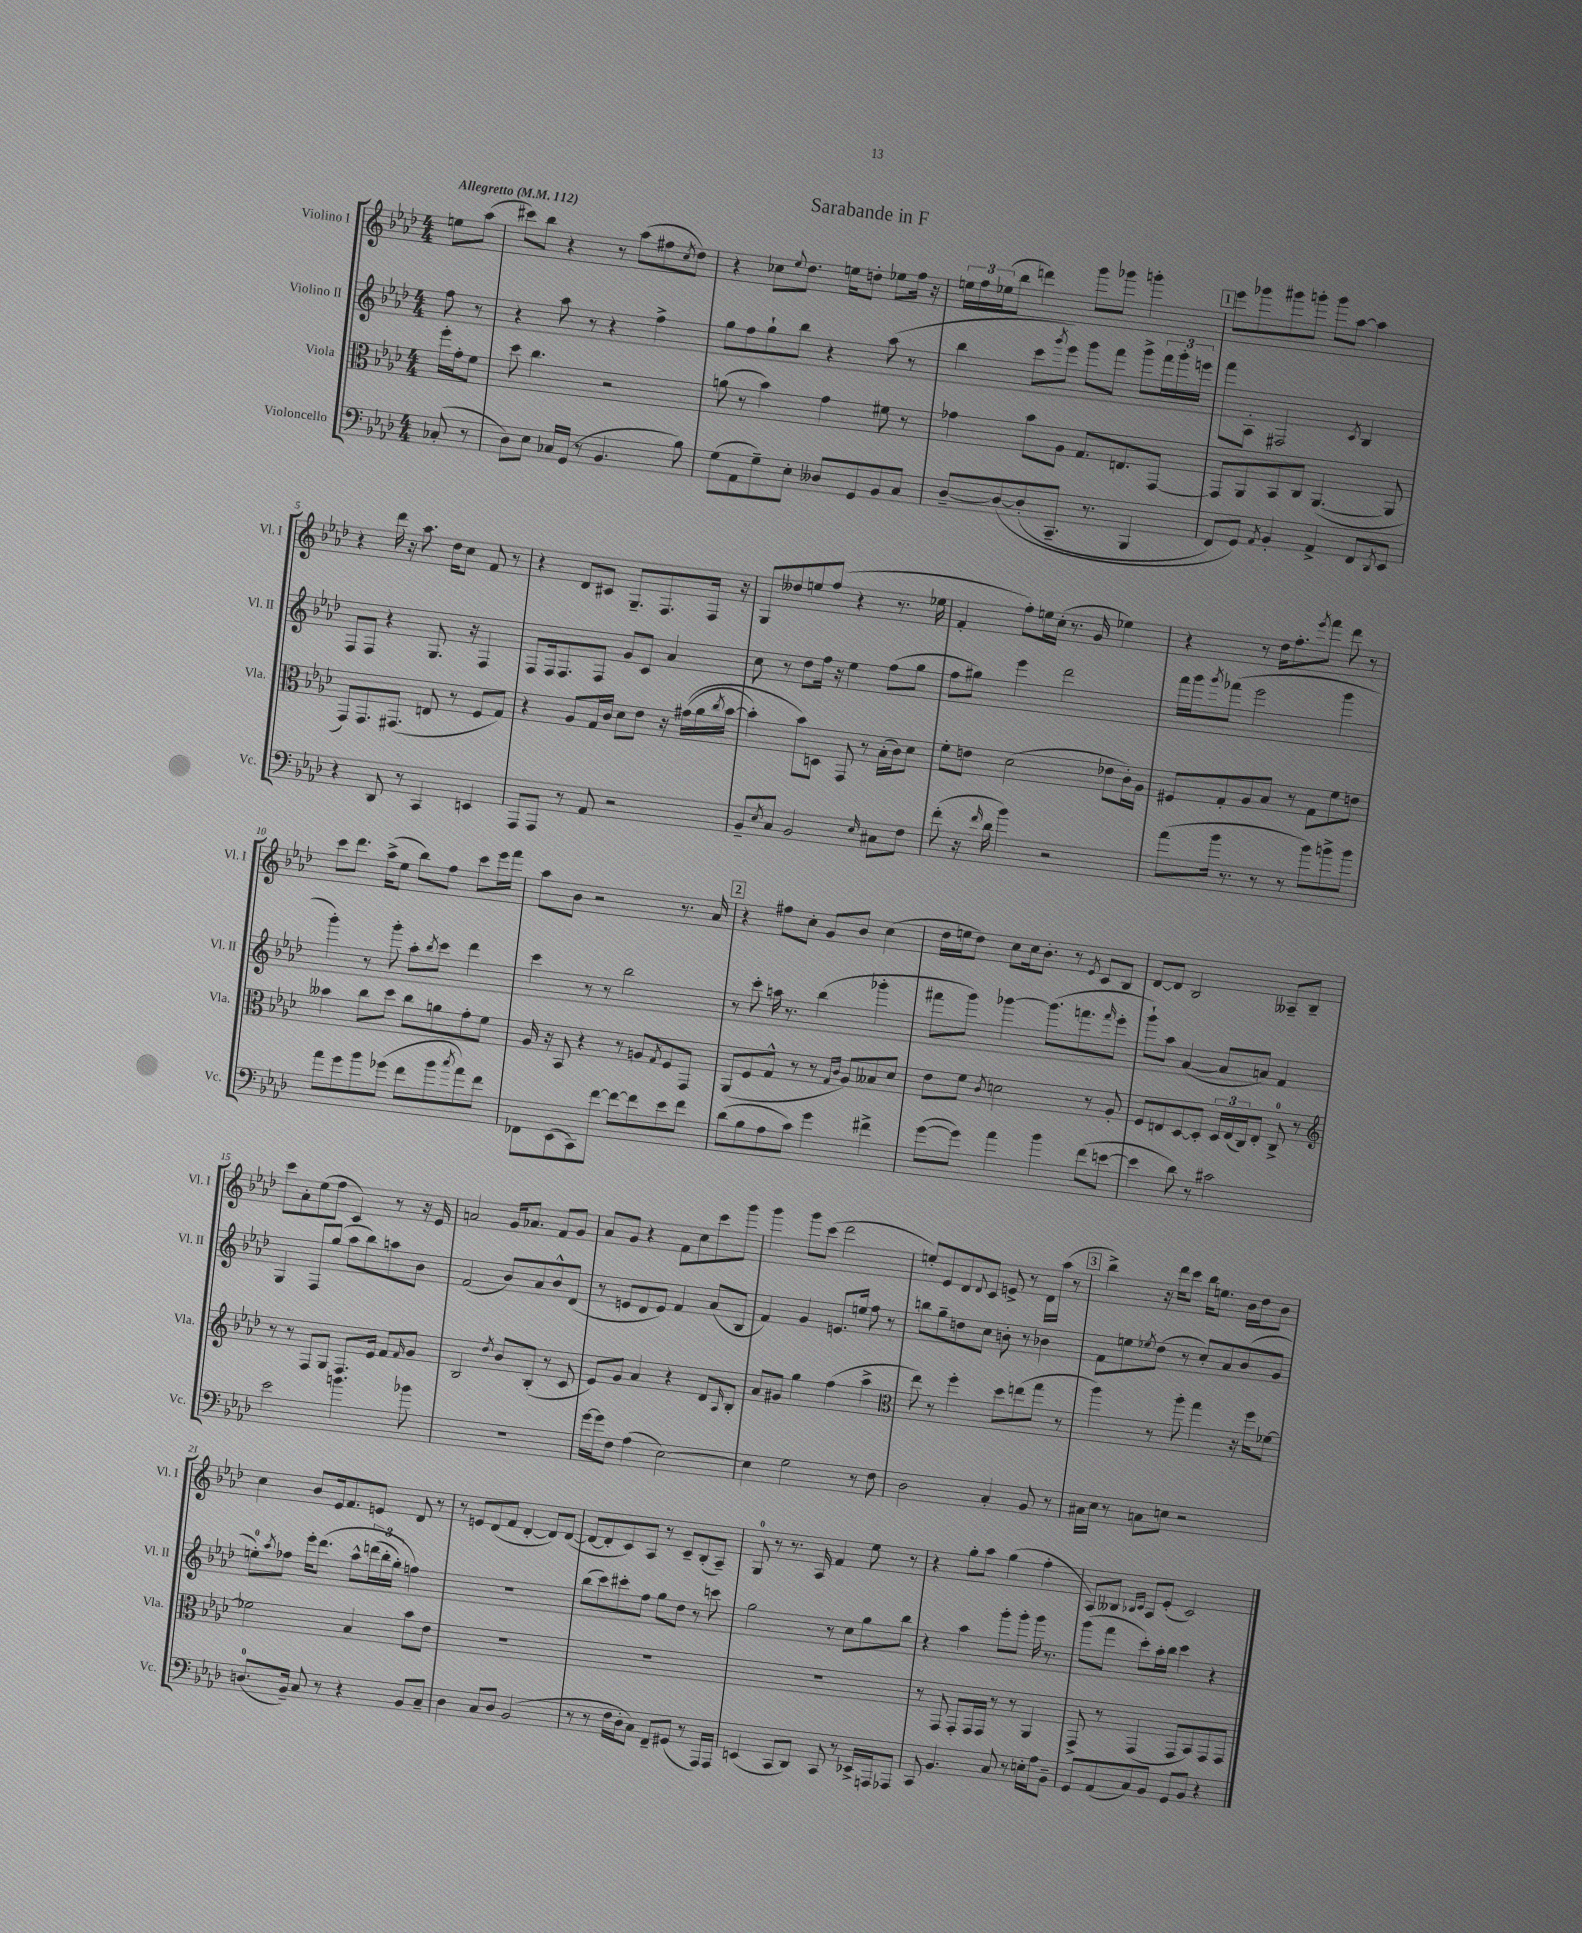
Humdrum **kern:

**kern	**kern	**kern	**kern
*staff4	*staff3	*staff2	*staff1
*clefF4	*clefC3	*clefG2	*clefG2
*k[b-e-a-d-]	*k[b-e-a-d-]	*k[b-e-a-d-]	*k[b-e-a-d-]
*M4/4	*M4/4	*M4/4	*M4/4
*MM112	*MM112	*MM112	*MM112
(8C-'	16ff'	8ff	8ee
.	16g'	.	.
8r	8f	8r	(8aa-
=	=	=	=
8D-)	8dd-	4r	8ccc#)
8E-	4.cc	.	8bb-
16C-	.	8aa-	4r
(16GG	.	.	.
8r	.	8r	.
4.BB-	2r	4r	8r
.	.	.	(8aa-
.	.	4ff^	8ff#
.	.	.	8qcc
8B-)	.	.	8dd-)
=	=	=	=
(8G	(8a	8gg	4r
8AA-	8r	8ff	.
8G~)	4b-)	8gg`	8cc-
.	.	.	8qqee-
8E-'	.	8bb-	8.dd-
8D--	4g	4r	.
.	.	.	16ee
8GG	.	.	8dd'
8BB-	8f#	(8aa-	8ee-
8C	8r	8r	16ff
.	.	.	16r
=	=	=	=
[8D-~	4g-	4bb-	24ee
.	.	.	24ff
.	.	.	(24ee-
&(8D-_	.	.	8bb-
(8D-']	8b-	8ccc	4ddd)
.	.	8qggg	.
8.CC~	8A-	8eee-)	.
.	8.G	8ggg	8ggg
8.r	.	.	.
.	.	8fff	8ggg-
.	8.E	.	.
4BBB-	.	8ggg^	4ggg'
.	[8GG	24fff	.
.	.	24ggg'	.
.	.	24eee	.
=	=	=	=
8FF)	8GG]	8fff	8eee-
8GG&)	8AA-	8A-'	8ggg-
8qAA-	.	.	.
4BB-'	8BB-	2F#	8ggg#
.	8C	.	8ggg'
4AA-^	([4.AA-	.	8ggg
.	.	.	[8aa-
.	.	8qc	.
8FF	.	4B-	4aa-]
8qDD-	.	.	.
8EE-	8AA-]	.	.
=	=	=	=
4r	8GG)	8F	4r
.	8.GG	8F	.
8DD-	.	4r	16ddd-
.	(8.GG#	.	16r
8r	.	.	8.aa-
4CC	8E	8.G	.
.	.	.	16dd-
.	8r	.	8cc
.	.	16r	.
4EE	8F	4F	8f
.	8G)	.	8r
=	=	=	=
8AAA-	4r	8F	4r
8AAA-	.	16F	.
.	.	8.F	.
8r	8A-	.	8d-
8AA-	16G	8F	8c#
.	16c	.	.
2r	8d-	8g	8.G~
.	8e-	8c	.
.	.	.	8.F
.	16r	4a-	.
.	&((16g#	.	.
.	16a-	.	16F
.	8qcc	.	.
.	[16b-	.	16r
=	=	=	=
8BB-~	4b-'])	8cc	8G
8qE-	.	.	.
8C	.	8r	8dd--
2BB-	8b-&)	8dd-	8ee
.	8D	16ff	(8ff
.	.	16r	.
.	8GG	4ee-	4r
.	8r	.	.
16qqE-	.	.	.
8C#	(16B-'	(8ff	8.r
.	16c)	.	.
8F	8d-	8gg	.
.	.	.	16ee-
=	=	=	=
(8f'	8f'	8ff	4f'
16r	8e	8gg#)	.
16qqf	.	.	.
16d-	.	.	.
4b-)	(2d-	4eee-	8ff')
.	.	.	16ee
.	.	.	(16cc'
2r	.	2ddd-	8.r
.	.	.	16g
.	8e-	.	4ee-)
.	16c')	.	.
.	16A-	.	.
=	=	=	=
(8a-	8F#	16fff	4r
.	.	16ggg	.
.	.	8qggg	.
16b-	8G'	(8fff-	.
8.r	.	.	.
.	8A-	2eee-	8r
8r	8B-	.	16dd-
.	.	.	8.ff'
8r	8r	.	.
.	.	.	8qeee-
8b-)	8G	.	8fff
8b^	8f	4ggg	8ddd-
8b	8e	.	8r
=	=	=	=
8a-	4b--	4ggg')	8ccc
8g	.	.	8.ddd-
8b-	8cc	8r	.
.	.	.	(16aa-^
(8g-	8dd-	8ggg'	8ee-
8f	8cc	8aa-'	8bb-)
.	.	8qbb-	.
8b-	8a	8ccc	8ff
8qcc	.	.	.
8a-)	8g'	4ddd-	8ccc
8f	8f	.	16eee-
.	.	.	16fff
=	=	=	=
8FF-	16A-	4ccc	8aa-
.	16r	.	.
(8EE-	8BB-	.	8b-
8CC)	4r	8r	2r
[8f	.	8r	.
8f_	8r	2bb-	.
8f]	8A	.	.
.	8qG	.	.
8e-	8F	.	8.r
8f	8GG	.	.
.	.	.	16a-
=	=	=	=
(8d-	(8AA-	8r	4r
8B-	8F	8ccc'	.
8A-	8G^^	16aa	8ff#
.	.	8.r	.
8c)	8r	.	8cc'
4g	8r	(4bb-	8g
.	16qqG	.	.
.	16qqc	.	.
.	8A-)	.	8b-
4f#^	8B--	4ggg-'	(4cc
.	8d-	.	.
=	=	=	=
([8g	8e-	8fff#	16dd-
.	.	.	16ee
8g])	8f	8ggg)	8dd-)
.	8qc	.	.
4a-	2d	[4ggg-	8cc
.	.	.	16cc
.	.	.	8.b-'
4b-	.	(8.ggg-]	.
.	.	.	8r
.	.	8.fff	.
.	.	.	8qe-
(8f	8r	.	8c
.	.	16qqfff	.
[8e	8A-'	8eee-'	8B-
=	=	=	=
4e]	8F	8ggg`)	[8d-
.	8E	8aa-	8d-]
8d-)	[8D-	([4a-	2B-
8r	8D-']	.	.
2c#	24D-	8a-]	.
.	(24E	.	.
.	24C)	.	.
.	8E'	8a)	.
.	8C^	4f	8A--~
.	8r	.	8B-~
=	=	=	=
*	*clefG2	*	*
2e-	8r	4G	8ccc
.	8r	.	8a-'
.	8F	8F	(8ee-
.	8G	(8gg	8ff
4.b	8.F	8aa-	4c)
.	.	8bb-)	.
.	16e-	.	.
.	8f	8aa	8r
.	16qqf	.	.
8b-	8g	8b-	16r
.	.	.	16e-
=	=	=	=
1r	2B-	(2f	2a
.	8qdd-	.	.
.	8b-	8b-)	16g
.	.	.	8.a-
.	(8B-'	8a-	.
.	8r	8b-^^	8f
.	8c	(8d-	8g
=	=	=	=
[16g	8e-)	8r	8a-
16g]	.	.	.
8F	8g	8e	8g
(4A-	4a-	8d-	4r
.	.	8e)	.
[2E-)	4r	4f	8f
.	.	.	8cc
.	8d-	(8a-	8ccc
.	16qqA-	.	.
.	8B-'	8B-	8ggg
=	=	=	=
4E-]	8a-	4f)	4ggg
.	8g#	.	.
2G	4gg	4g	8ggg
.	.	.	(8ccc
.	(4ff	8.e	2ddd-
.	.	16ee	.
8r	4aa-^	8ff	.
8F	.	8r	.
=	=	=	=
*	*clefC3	*	*
2D-	8ee-)	8bb	8ee')
.	8r	8gg~	8e-
.	4ff'	8dd	8d-
.	.	.	8qqd-
.	.	8cc	8c
4C'	8dd-	8b'	8e^
.	(8ee	8r	8r
8BB-	8gg	4b-	16d-
.	.	.	(16aa-
8r	8r	.	8r
=	=	=	=
16C#	4aa-)	8f	4bb-^)
16E-	.	.	.
8r	.	8ee	.
.	.	8qee-	.
8C	8r	(8dd-	16r
.	.	.	16ddd-
8E	8aa-'	8r	8ccc
2r	4gg	8cc')	16bb-
.	.	.	8.ee
.	.	8a-	.
.	16r	(8b-	16b-
.	16ff	.	16dd-
.	[8f-	8g	8b-
=	=	=	=
(8.D	2f-]	8ee')	4cc
.	.	8qaa-	.
.	.	8ff-	.
16BB-~)	.	.	.
8C	.	16eee-'	8b-
.	.	&(8.ddd-	.
8r	.	.	16e-
.	.	.	8.f
4r	4B-	8aa-^^	.
.	.	(24ddd	8e
.	.	24bb-'	.
.	.	24gg')	.
8BB-	8b-	4ff&)	8d-
8C~	8e-	.	8r
=	=	=	=
4D-	1r	1r	8r
.	.	.	8e
8C	.	.	(8d-
8D-	.	.	8f
(2BB-	.	.	[4d-'
.	.	.	8d-])
.	.	.	([8d-
=	=	=	=
8r	1r	(8bb-	8d-_
8r	.	8ccc)	8d-']
16F	.	8ccc#'	8c)
16D-'	.	.	.
8C)	.	8ff	8A-
8FF~	.	8gg	8r
(8GG#	.	8dd-	8c~
8r	.	8r	(8B-'
16AAA-)	.	8ccc	8A-~)
16AAA-	.	.	.
=	=	=	=
(4EE	1r	2gg	8G
.	.	.	8r
8CC	.	.	8.r
8DD-)	.	.	.
.	.	.	16A-
8CC	.	8r	4f
8r	.	8cc	.
16EE-^	.	8gg	8ee-
16AAA	.	.	.
8AAA-	.	8bb-	8r
=	=	=	=
8CC	8r	4r	4r
4.BB-	8GG	.	.
.	8GG'	4aa-	8gg'
.	16GG	.	8aa-
.	16GG	.	.
8C	8r	8ggg'	(4gg
8r	8r	8ggg'	.
16E'	4AA-	16ggg	4ff'
16A-	.	8.r	.
8BB-~	.	.	.
=	=	=	=
8GG	8GG^	(8ggg	8A-)
(8AA-	8r	8fff	8B--
.	.	.	16qqB-
.	.	.	16qqc
8C)	(4GG	8ccc')	8A-
8BB-	.	16aa-'	(8e-'
.	.	16bb-	.
8GG	8GG	4ccc	2c)
8BB-	8BB-)	.	.
4r	8GG	4r	.
.	8GG	.	.
==	==	==	==
*-	*-	*-	*-
